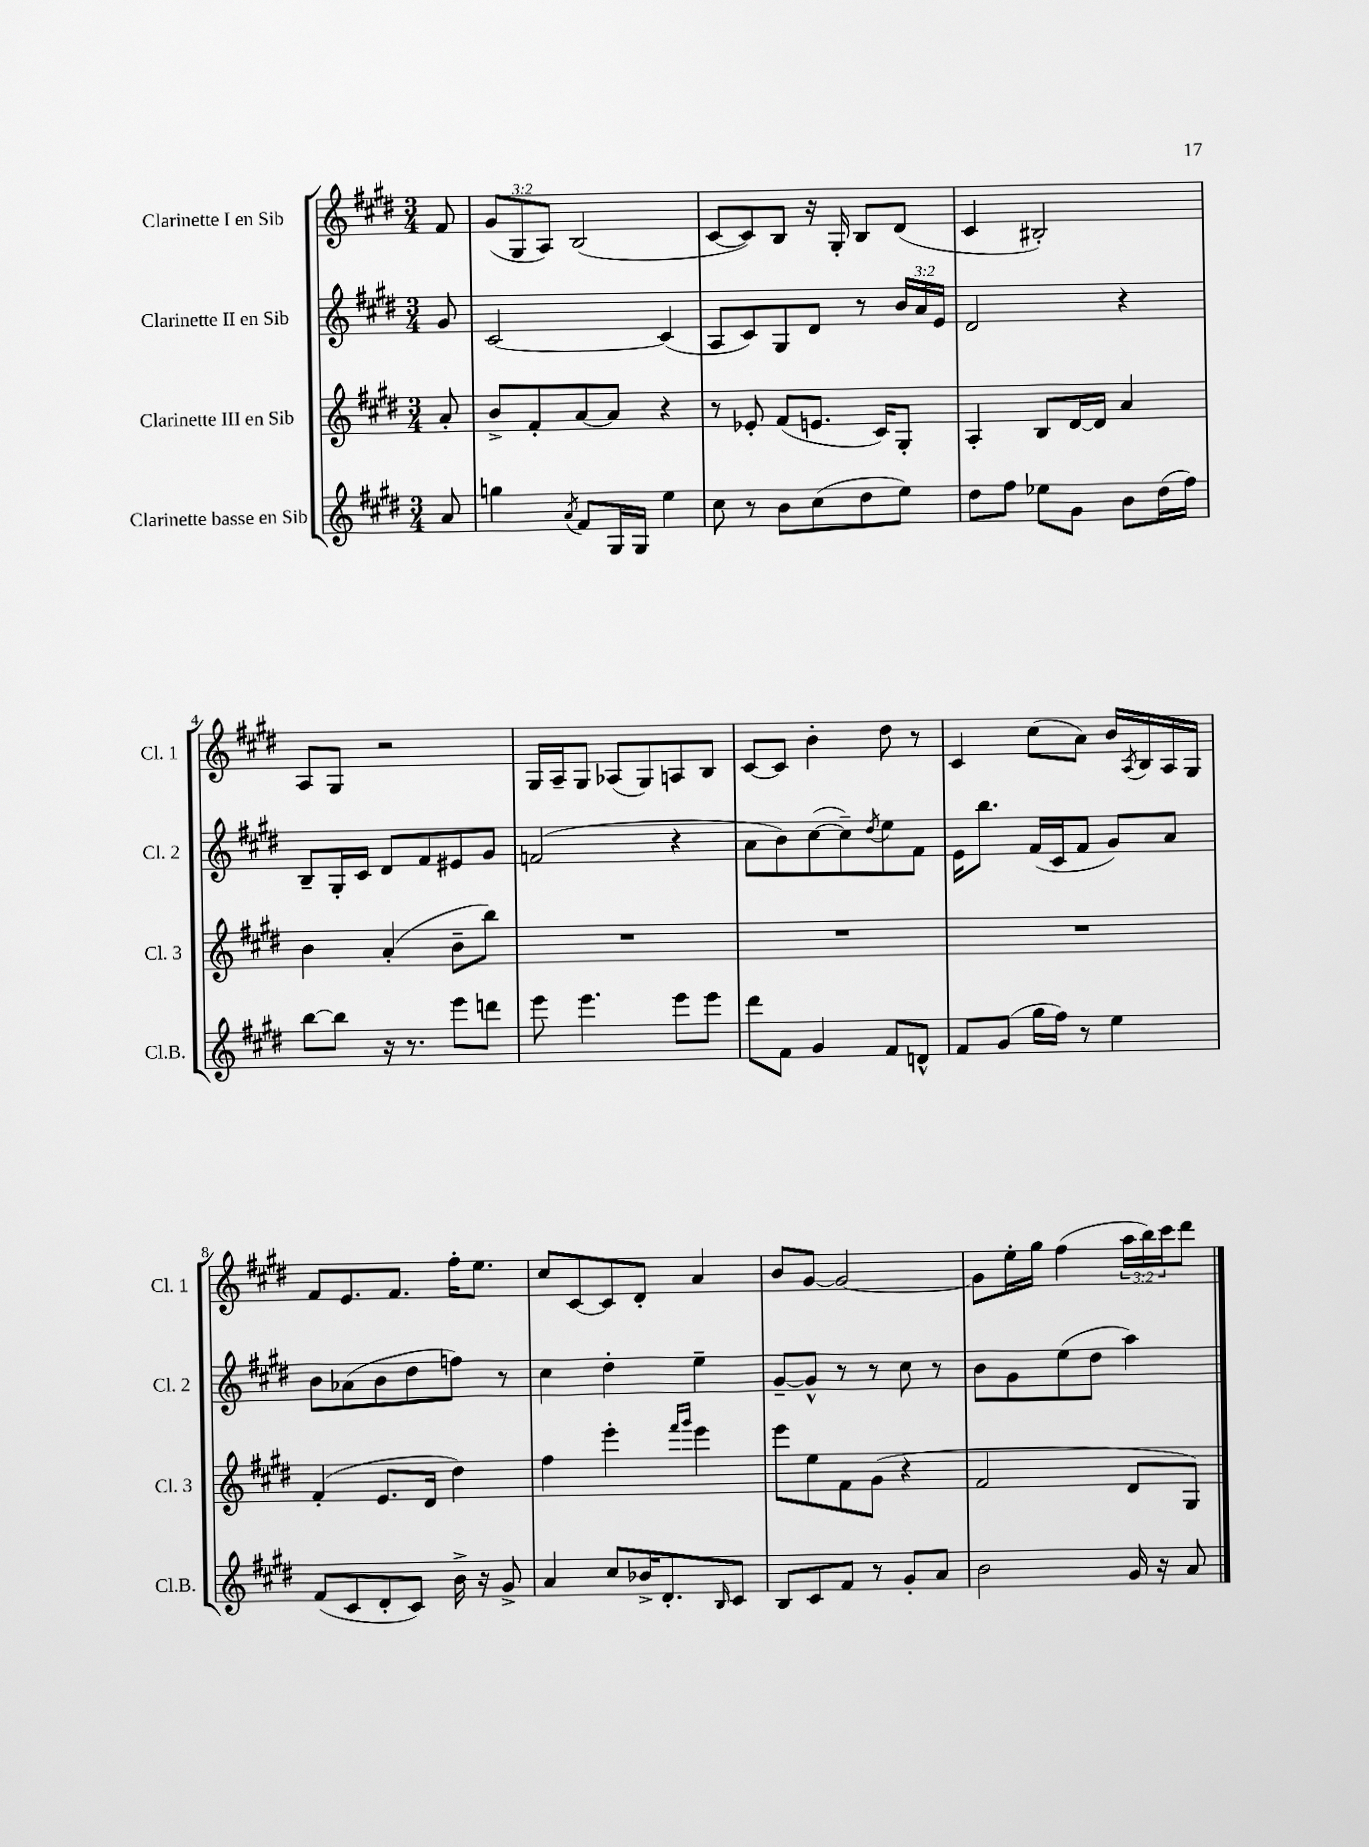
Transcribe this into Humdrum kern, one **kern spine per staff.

**kern	**kern	**kern	**kern
*staff4	*staff3	*staff2	*staff1
*clefG2	*clefG2	*clefG2	*clefG2
*k[f#c#g#d#]	*k[f#c#g#d#]	*k[f#c#g#d#]	*k[f#c#g#d#]
*M3/4	*M3/4	*M3/4	*M3/4
8a	8a'	8g#	8f#
=	=	=	=
4gg	8b^	[2c#	(12g#
.	.	.	12G#
.	8f#'	.	.
.	.	.	12A)
8qa	.	.	.
8f#	[8a	.	(2B
16G#	8a]	.	.
16G#	.	.	.
4ee	4r	(4c#]	.
=	=	=	=
8cc#	8r	8A	[8c#
8r	8e-'	8c#)	8c#])
8b	(8f#	8G#	8B
(8cc#	8.e	8d#	16r
.	.	.	16G#'
8dd#	.	8r	8B
.	16c#)	.	.
8ee)	8G#'	24b	(8d#
.	.	24a	.
.	.	24e	.
=	=	=	=
8dd#	4A'	2d#	4c#
8ff#	.	.	.
8ee-	8B	.	2B#')
8g#	[16d#	.	.
.	16d#]	.	.
8b	4a	4r	.
(16dd#	.	.	.
16ff#)	.	.	.
=	=	=	=
[8bb	4b	8B~	8A
8bb]	.	16G#'	8G#
.	.	16c#	.
16r	(4a'	8d#	2r
8.r	.	.	.
.	.	8f#	.
8eee	8b~	8e#	.
8ddd	8bb)	8g#	.
=	=	=	=
8eee	2.r	(2f	16G#
.	.	.	16A~
4.eee	.	.	8G#
.	.	.	(8A-
.	.	.	8G#)
8eee	.	4r	8A
8eee	.	.	8B
=	=	=	=
8ddd#	2.r	8a	[8c#
8f#	.	8b)	8c#]
4g#	.	([8cc#	4b'
.	.	8cc#~])	.
.	.	8qdd#	.
8f#	.	8ee	8dd#
8d^^	.	8f#	8r
=	=	=	=
8f#	2.r	16e	4c#
.	.	8.bb	.
(8g#	.	.	.
16gg#	.	(16f#	(8cc#
16ff#)	.	16c#	.
8r	.	8f#	8a)
4ee	.	8g#)	16b
.	.	.	8qA
.	.	.	16B
.	.	8a	16A
.	.	.	16G#
=	=	=	=
(8f#	(4f#'	8b	8f#
8c#	.	(8a-	8.e
8d#'	8.e	8b	.
.	.	.	8.f#
8c#)	.	8dd#	.
.	16d#	.	.
16b^	4dd#)	8ff)	16ff#'
16r	.	.	8.ee
8g#^	.	8r	.
=	=	=	=
4a	4ff#	4cc#	8cc#
.	.	.	[8c#
8cc#	4eee'	4dd#'	8c#]
16b-^	.	.	8d#'
8.d#'	.	.	.
.	16qqfff#	.	.
.	16qqggg#	.	.
.	4eee	4ee~	4a
16qqB	.	.	.
8c#	.	.	.
=	=	=	=
8B	8eee	[8g#~	8b
8c#	8ee	8g#^^]	[8g#
8f#	8f#	8r	2g#_
8r	(8g#	8r	.
8g#'	4r	8cc#	.
8a	.	8r	.
=	=	=	=
2b	2f#	8b	8g#]
.	.	8g#	16ee'
.	.	.	16gg#
.	.	(8ee	(4ff#
.	.	8dd#	.
16g#	8d#	4aa)	24aa
.	.	.	24bb)
16r	.	.	.
.	.	.	24ccc#
8a	8G#)	.	8ddd#
==	==	==	==
*-	*-	*-	*-
